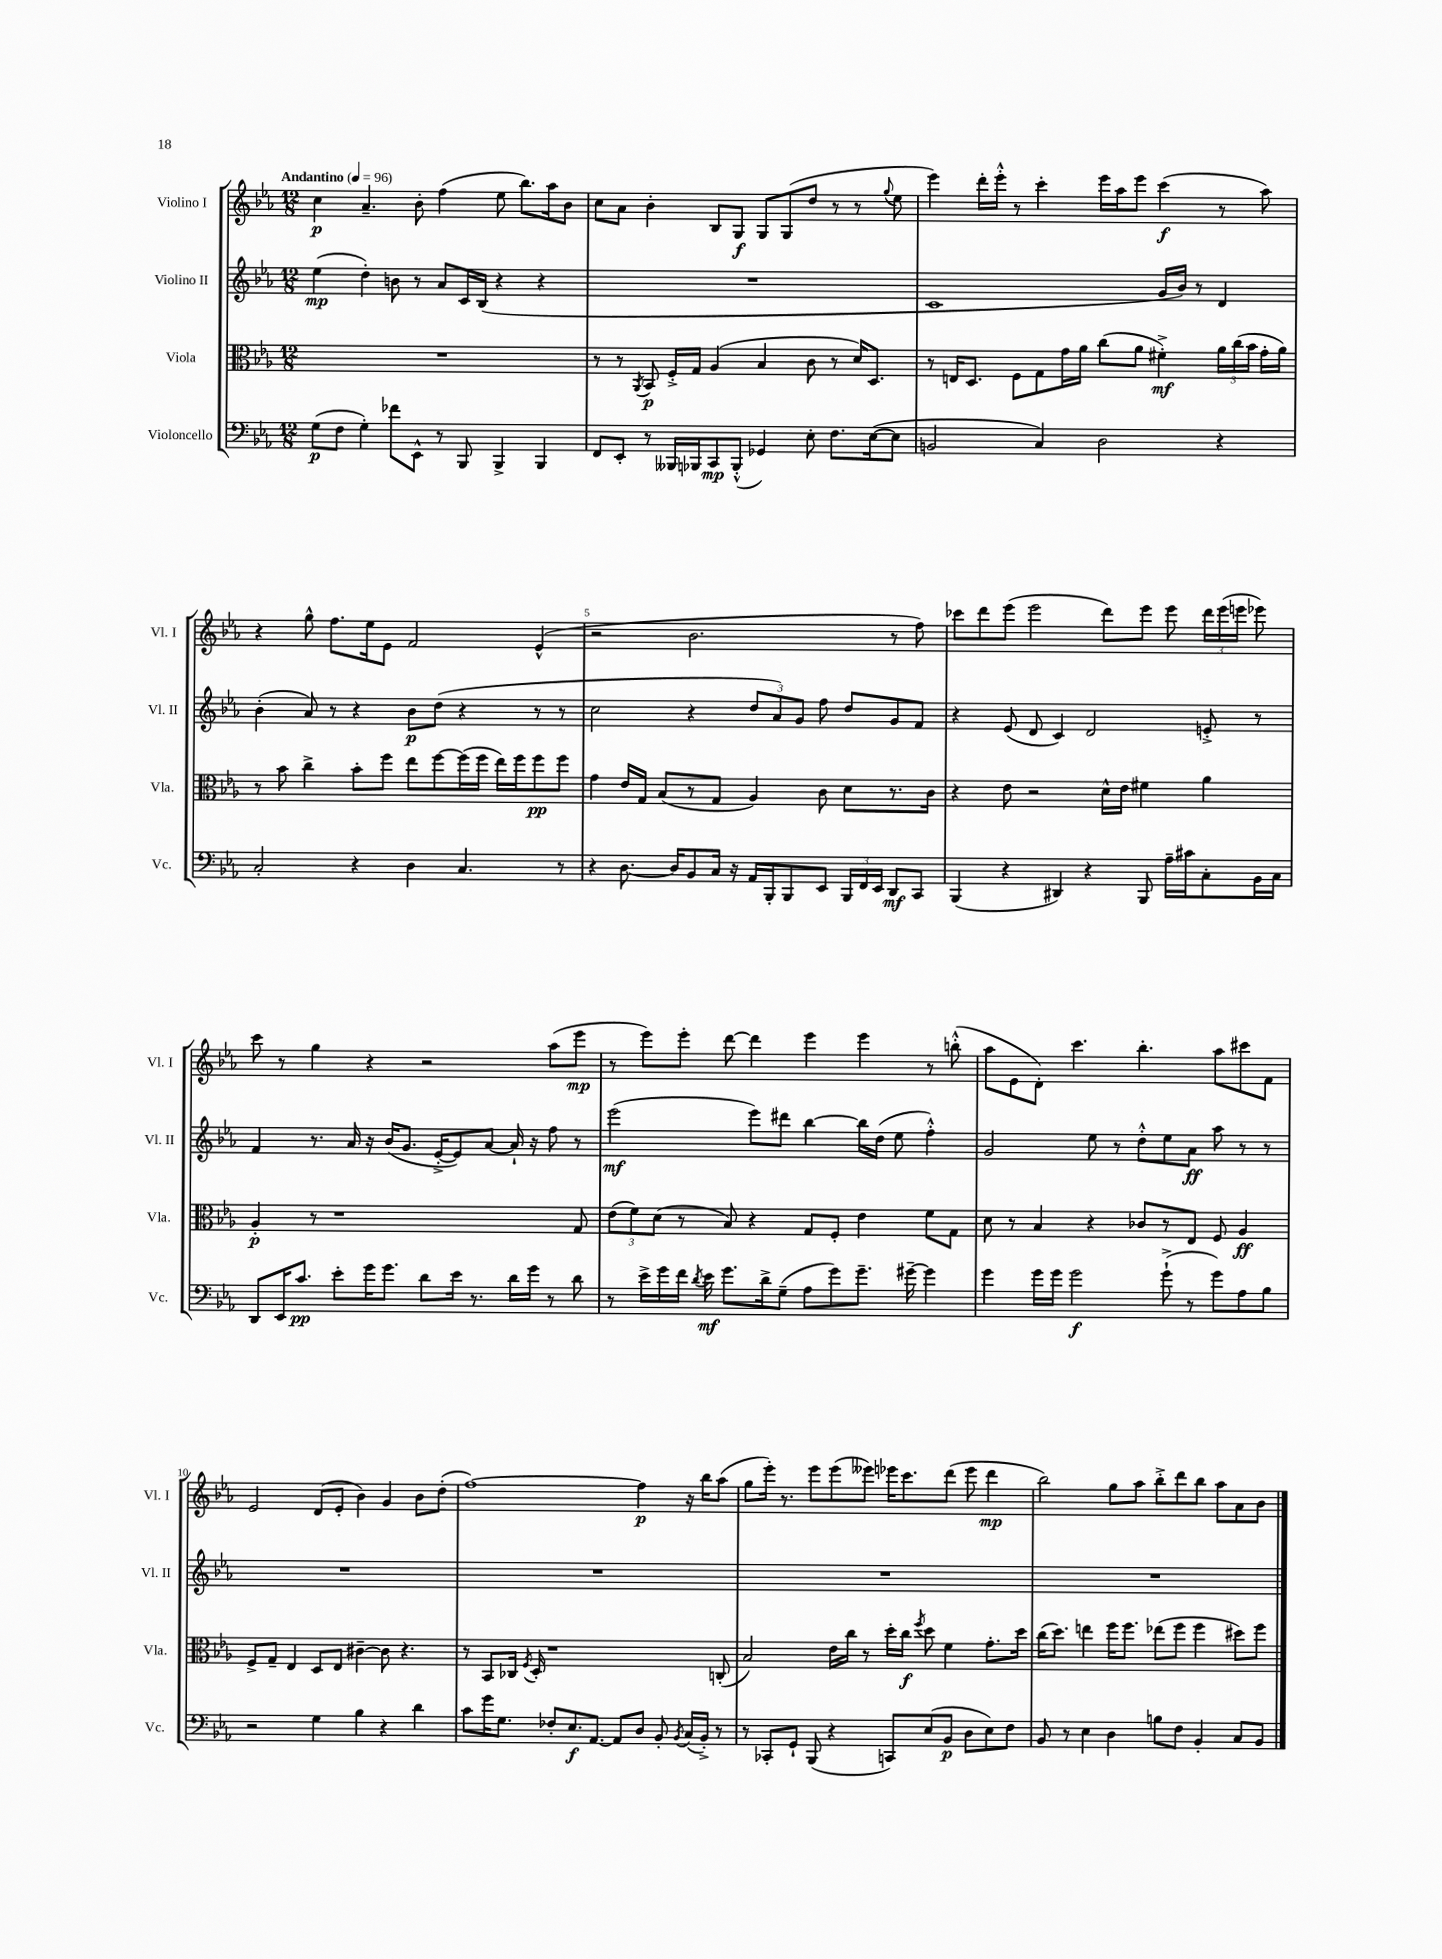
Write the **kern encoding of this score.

**kern	**kern	**kern	**kern
*staff4	*staff3	*staff2	*staff1
*clefF4	*clefC3	*clefG2	*clefG2
*k[b-e-a-]	*k[b-e-a-]	*k[b-e-a-]	*k[b-e-a-]
*M12/8	*M12/8	*M12/8	*M12/8
*MM96	*MM96	*MM96	*MM96
(8G	1.r	(4ee-	4cc
8F	.	.	.
4G')	.	4dd')	4.a-~
8f-	.	8b	.
8EE-^^	.	8r	8b-'
8r	.	8a-	(4ff
8BBB-	.	16c	.
.	.	(16B-	.
4BBB-^	.	4r	8ee-
.	.	.	8.bb-)
4BBB-	.	4r	.
.	.	.	16aa-
.	.	.	8b-
=	=	=	=
8FF	8r	1.r	8cc
8EE-'	8r	.	8a-
.	8qAA-	.	.
8r	8BB-	.	4b-'
16BBB--	16F'^	.	.
16BBB-	16G	.	.
8CC	(4A-	.	8B-
(8BBB-'^^	.	.	8G
4GG-)	4B-	.	8G
.	.	.	(8G
8E-'	8c	.	8dd
8.F	8r	.	8r
.	16d)	.	8r
([16E-	8.D	.	.
.	.	.	8qqgg
8E-]	.	.	8ee-
=	=	=	=
2BB	8r	1c	4eee-)
.	16E	.	.
.	8.D	.	.
.	.	.	16ddd'
.	.	.	16eee-'^^
.	8F	.	8r
4C)	8G	.	4ccc'
.	16g	.	.
.	16a-	.	.
2D	(8cc	.	16eee-
.	.	.	16aa-
.	8a-	.	8eee-
.	4f#'^)	16g	(4ccc
.	.	16b-)	.
.	.	8r	.
4r	24a-	4d	8r
.	(24cc	.	.
.	24b-	.	.
.	16g'	.	8aa-)
.	16a-)	.	.
=	=	=	=
2C'	8r	(4b-'	4r
.	8b-	.	.
.	4cc^	8a-)	8gg^^
.	.	8r	8.ff
4r	8b-'	4r	.
.	.	.	16ee-
.	8ff	.	8e-
4D	8ee-	8b-	2f
.	[8ff	(8dd	.
4.C	(16ff]	4r	.
.	16ff	.	.
.	16ee-)	.	.
.	16ff	.	.
.	8ff	8r	(4e-^^
8r	8ff	8r	.
=	=	=	=
4r	4g	2cc	2r
[8.D	16e-	.	.
.	16G	.	.
.	(8B-	.	.
16D]	.	.	.
8BB-	8r	4r	2.b-
16C	8G	.	.
16r	.	.	.
16AA-	4A-)	12dd	.
16BBB-'	.	.	.
.	.	12a-)	.
8BBB-	.	.	.
.	.	12g	.
8EE-	8c	8ff	.
24BBB-	8d	8dd	.
24FF	.	.	.
24EE-	.	.	.
8DD	8.r	8g	8r
8CC	.	8f	8ff)
.	16c	.	.
=	=	=	=
(4BBB-	4r	4r	8ccc-
.	.	.	8ddd
4r	8e-	(8e-	(8eee-
.	2r	8d	2eee-
4DD#)	.	4c)	.
4r	.	2d	.
.	16d^^	.	8ddd)
.	16e-	.	.
8BBB-	4f#	.	8eee-
16A-~	.	.	8eee-
16c#	.	.	.
8C'	4a-	8e'^	24ddd
.	.	.	(24eee-
.	.	.	24eee
16BB-	.	8r	8eee-)
16C	.	.	.
=	=	=	=
8DD	4A-'	4f	8ccc
16EE-	.	.	8r
8.c	.	.	.
.	8r	8.r	4gg
8e-'	1r	.	.
.	.	16a-	.
16g	.	16r	4r
8.g	.	(16b-	.
.	.	8.g	.
8d	.	.	2r
.	.	[16e-'^	.
16e-	.	8e-])	.
8.r	.	.	.
.	.	[8a-	.
16d	.	16a-`]	.
16g	.	16r	.
8r	.	8ff	(8aa-
8d	8G	8r	8eee-
=	=	=	=
8r	(12e-	(2eee-	8r
.	12f)	.	.
16e-^	.	.	8eee-)
.	(12d	.	.
16g	.	.	.
16f	8r	.	8eee-'
8qd	.	.	.
16e-	.	.	.
8.g	8B-)	.	[8ddd
.	4r	8eee-)	4ddd]
16d^	.	.	.
(8G~	.	8ddd#	.
8A-	8G	[4bb-	4eee-
8g)	8F'	.	.
8.g~	4e-	16bb-]	4eee-
.	.	(16dd	.
.	.	8ee-	.
[16g#~	.	.	.
4g#]	8f	4ff'^^)	8r
.	8G	.	(8bb'^^
=	=	=	=
4g	8d	2g	8aa-
.	8r	.	8e-
16g	4B-	.	8d')
16g	.	.	.
2g	.	.	4.ccc
.	4r	8ee-	.
.	.	8r	.
.	8c-	8dd'^^	4.bb-'
(8g`^	8r	8ee-	.
8r	8E-	8a-	.
8g)	8F	8aa-	8aa-
8A-	4A-	8r	8ccc#
8B-	.	8r	8f
=	=	=	=
2r	8F^	1.r	2e-
.	8G~	.	.
.	4E-	.	.
4G	8D	.	(8d
.	8E-	.	8e-'
4B-	[4c#~	.	4b-)
4r	8c#]	.	4g
.	4.r	.	.
4d	.	.	8b-
.	.	.	(8dd'
=	=	=	=
8c	8r	1.r	[1ff)
16g	8BB-	.	.
8.G	.	.	.
.	16C-	.	.
.	8qF	.	.
.	16D'	.	.
8F-'	1r	.	.
8.E-	.	.	.
[8.AA-	.	.	.
8AA-]	.	.	.
8D	.	.	4ff]
8BB-'	.	.	.
8qBB-	.	.	.
(16C	.	.	16r
16BB-'^)	.	.	16bb-
8r	(8C'	.	(8aa-
=	=	=	=
8r	2B-)	1.r	8gg
8CC-'	.	.	16eee-')
.	.	.	8.r
8GG`	.	.	.
(8BBB-	.	.	8eee-
4r	16e-	.	(8eee-
.	16cc	.	.
.	8r	.	8eee--)
8CC)	16dd'	.	16eee-
.	16cc	.	8.ccc
.	8qff	.	.
(8E-	8dd	.	.
8BB-	4f	.	(8ddd
8D	.	.	8eee-
8E-)	8.g'	.	4ddd
8F	.	.	.
.	16dd	.	.
=	=	=	=
8BB-	(16cc	1.r	2bb-)
.	8.dd)	.	.
8r	.	.	.
4E-	4ee	.	.
4D	16ff	.	8gg
.	8.ff	.	.
.	.	.	8aa-
8B	(8ee-	.	8bb-'^
8F	8ff	.	8ddd
4BB-'	4ff	.	8bb-
.	.	.	8aa-
8C	8dd#)	.	8a-
8BB-	8ff	.	8b-
==	==	==	==
*-	*-	*-	*-
